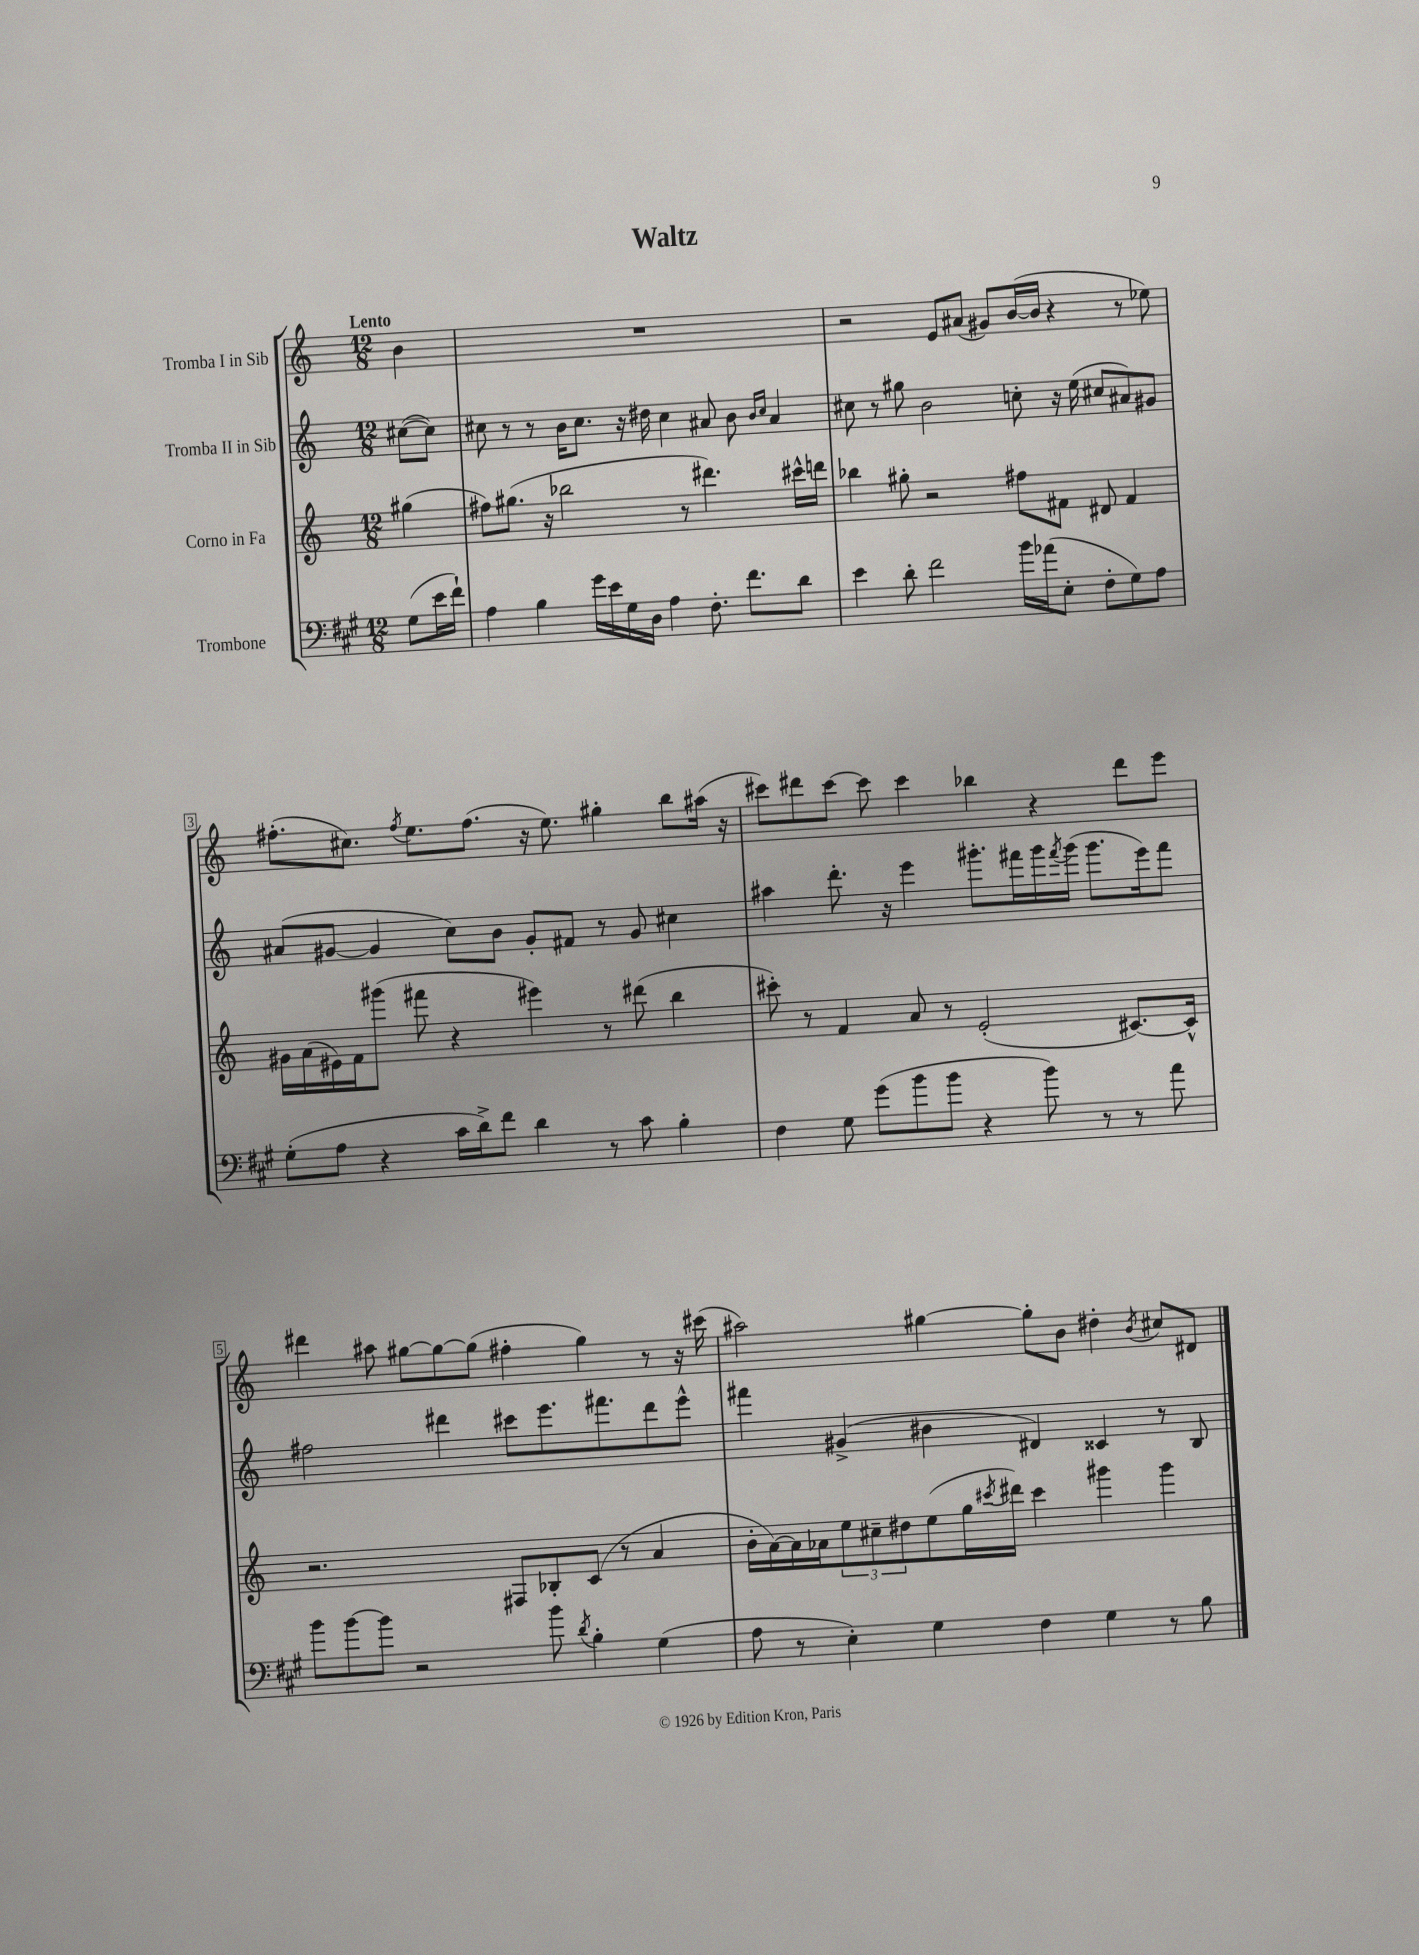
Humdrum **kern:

**kern	**kern	**kern	**kern
*staff4	*staff3	*staff2	*staff1
*clefF4	*clefG2	*clefG2	*clefG2
*k[f#c#g#]	*k[]	*k[]	*k[]
*M12/8	*M12/8	*M12/8	*M12/8
(8G#	(4gg#	([8cc#	4b
16e	.	8cc#])	.
16f#`)	.	.	.
=	=	=	=
4A	8ff#)	8cc#	1.r
.	(8.gg#	8r	.
4B	.	8r	.
.	16r	.	.
.	2bb-	16b	.
.	.	8.cc#	.
16g#	.	.	.
16e	.	.	.
16G#	.	16r	.
16D	.	16dd#	.
4A	.	4cc#	.
.	8r	.	.
8.F#'	4.ddd#)	8a#	.
.	.	8b	.
8.f#	.	.	.
.	.	16qqb	.
.	.	16qqcc#	.
.	.	4a#	.
8d	16ccc#^^	.	.
.	16ddd	.	.
=	=	=	=
4e	4bb-	8cc#	2r
.	.	8r	.
8d'	8gg#'	8gg#	.
2f#	2r	2b	.
.	.	.	8e
.	.	.	(8a#
.	.	.	8g#)
16b	8ff#	8cc'	([16b
(16a-	.	.	16b]
8E'	8f#	16r	4r
.	.	(16ee	.
8F#'	8d#	8cc#	.
8G#)	4f#	8a#)	8r
8A	.	8g#	8ee-)
=	=	=	=
(8G#'	16g#	(8a#	(8.ff#'
.	(16a	.	.
8A	16e#)	[8g#	.
.	16f	.	8.cc#)
4r	(8ggg#	4g#]	.
.	.	.	8qff#
.	8fff#	.	8.ee
16c#	4r	8cc)	.
16d^)	.	.	(8.ff#
8f#	.	8b	.
4d	4eee#)	8g#'	16r
.	.	.	8.ee)
.	.	8f#	.
8r	8r	8r	4gg#'
8c#	(8ddd#	8g#	.
4B'	4bb	4cc#	8bb
.	.	.	(16aa#
.	.	.	16r
=	=	=	=
4F#	8ccc#')	4aa#	8ccc#)
.	8r	.	8ddd#
8G#	4f	8.ddd'	[8ccc#
(8g#	.	.	8ccc#]
.	.	16r	.
8b	8a	4eee	4ccc#
8b	8r	.	.
4r	(2e'	8.ggg#'	4bb-
.	.	16fff#	.
8b)	.	16ggg#	4r
.	.	8qfff#	.
.	.	(16ggg#	.
8r	.	8.ggg#	.
8r	[8.c#)	.	8ddd#
.	.	16eee)	.
8a	.	8fff#	8eee
.	16c#^^]	.	.
=	=	=	=
8b	2.r	2ff#	4ddd#
[8b	.	.	.
8b]	.	.	8aa#
2r	.	.	[8gg#
.	.	4ddd#	8gg#_
.	.	.	(8gg#]
.	8F#	8ccc#	4ff#'
8b	8B-'	8.eee	.
8qd	.	.	.
4B'	(8c	.	4gg#)
.	.	8.fff#	.
.	8r	.	.
(4G#	4a	8ddd#	8r
.	.	8eee^^	16r
.	.	.	(16ccc#
=	=	=	=
8A	16b'	4fff#	2aa#)
.	[16a)	.	.
8r	16a]	.	.
.	16a-	.	.
4E')	12ee	(4g#^	.
.	12cc#~	.	.
.	12dd#	.	.
4G#	(8ee	4b#	[4gg#
.	16gg	.	.
.	8qccc#	.	.
.	16ddd#)	.	.
4F#	4ccc#	4d#)	8gg#']
.	.	.	8b
4G#	4ggg#	4c##	4dd#'
.	.	.	8qb
8r	4ggg#	8r	8cc#
8B	.	8B	8d#
==	==	==	==
*-	*-	*-	*-
